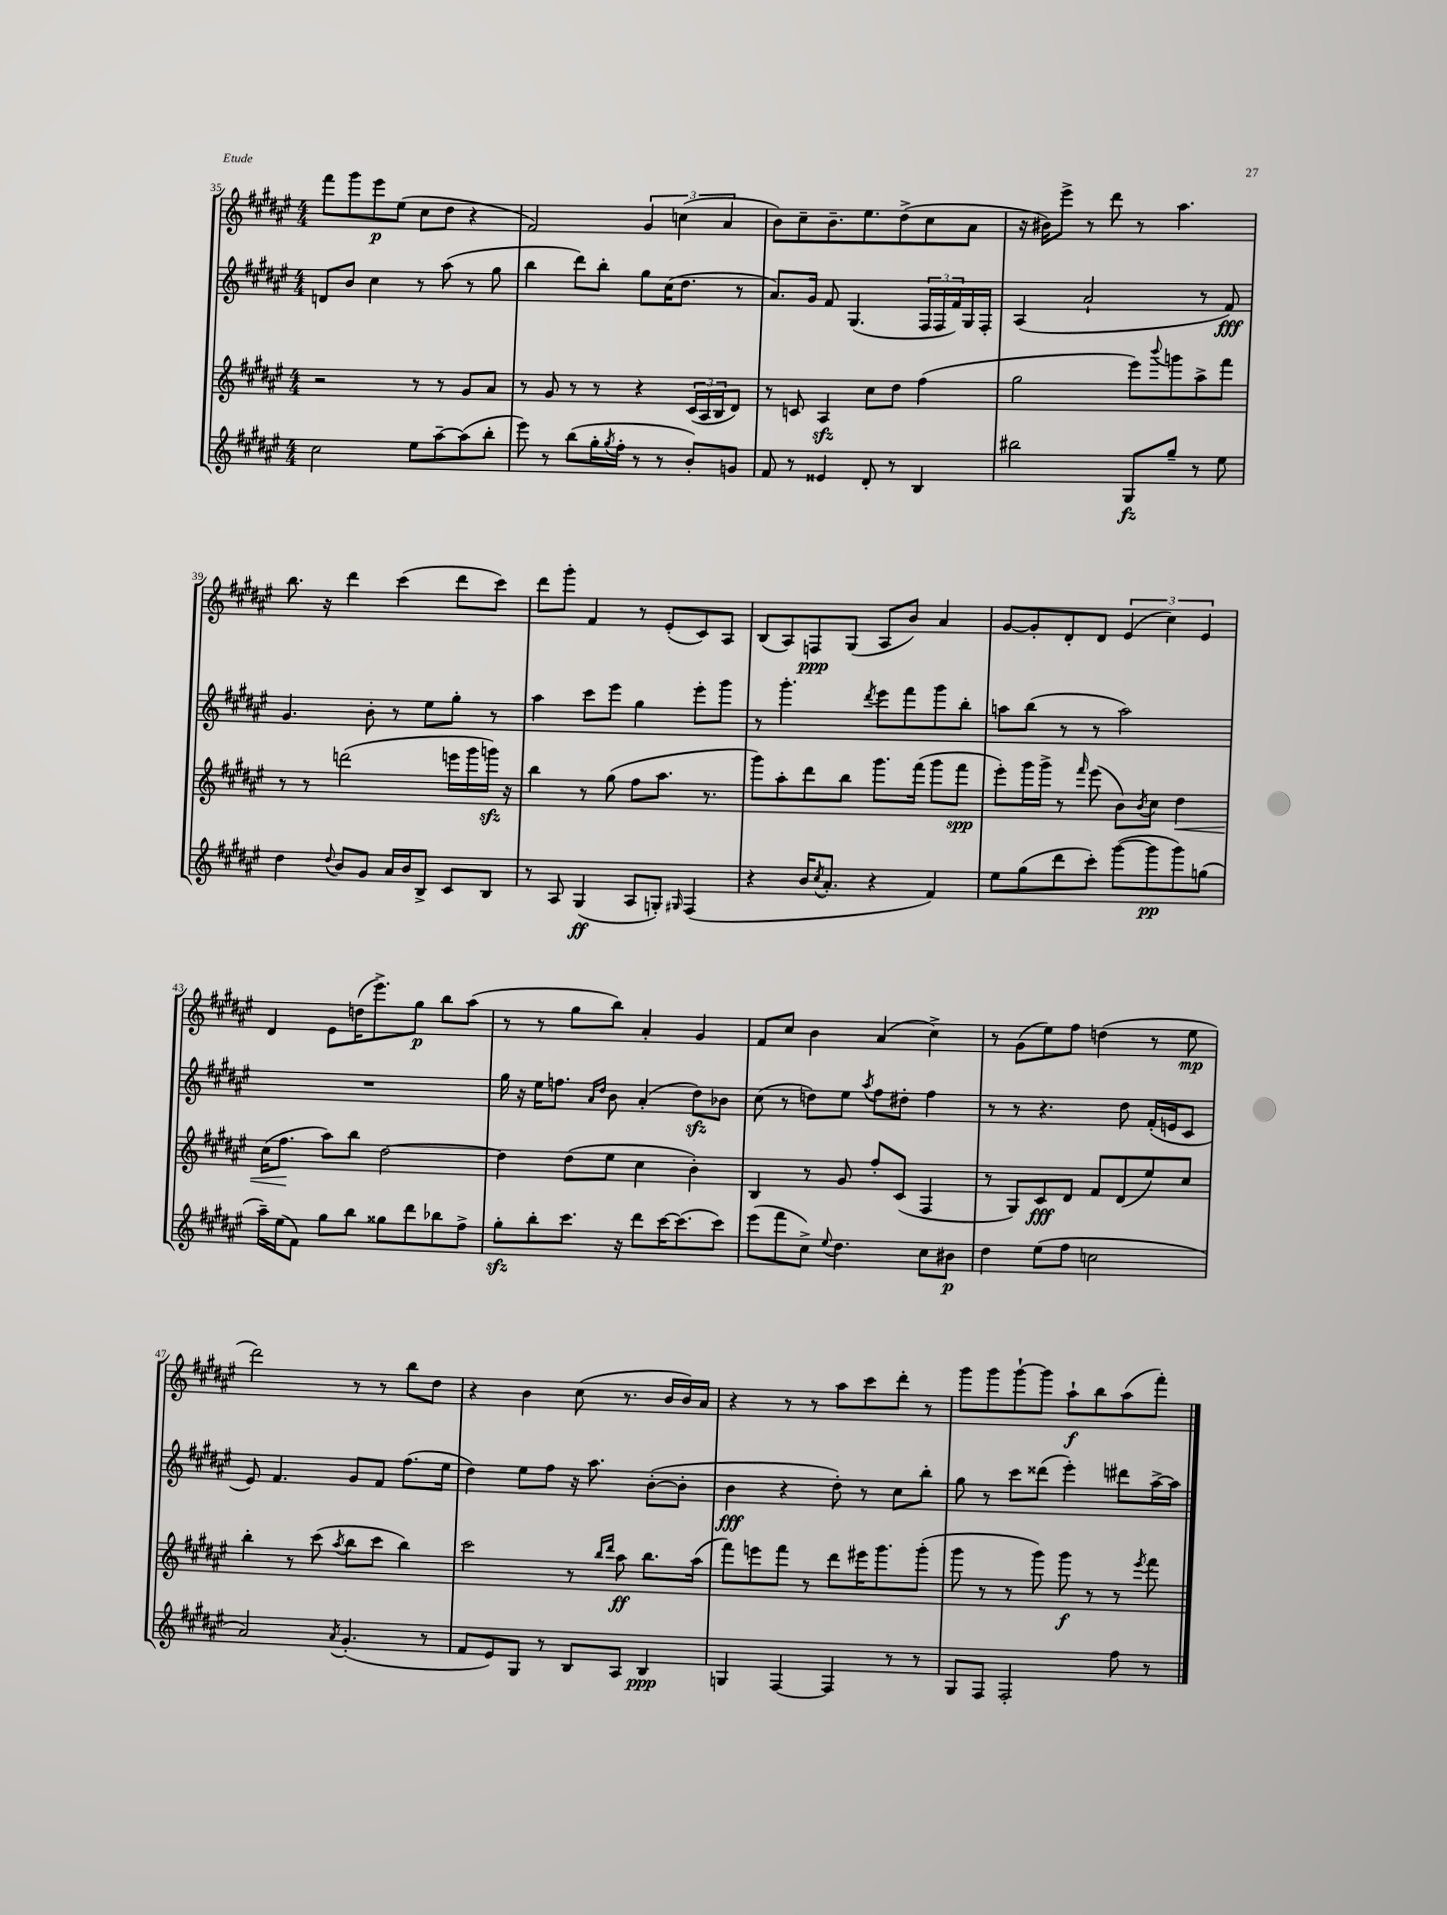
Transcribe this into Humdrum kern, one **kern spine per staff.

**kern	**kern	**kern	**kern
*staff4	*staff3	*staff2	*staff1
*clefG2	*clefG2	*clefG2	*clefG2
*k[f#c#g#d#a#e#]	*k[f#c#g#d#a#e#]	*k[f#c#g#d#a#e#]	*k[f#c#g#d#a#e#]
*M4/4	*M4/4	*M4/4	*M4/4
2cc#	2r	8d	8fff#
.	.	8b	8ggg#
.	.	4cc#	8eee#
.	.	.	(8ee#
8ee#	8r	8r	8cc#
[8aa#~	8r	(8aa#	8dd#
(8aa#]	8g#	8r	4r
8bb'	8a#	8gg#	.
=	=	=	=
8eee#)	8r	4bb	2f#)
8r	8g#	.	.
(8bb	8r	8ddd#)	.
16gg#'	8r	8bb'	.
8qgg#	.	.	.
16ff#'	.	.	.
8r	4r	8gg#	6g#
8r	.	(16cc#	.
.	.	.	(6cc
.	.	8.dd#	.
8b')	(24c#	.	.
.	24A#	.	.
.	24B	.	6a#
8g	8d#)	8r	.
=	=	=	=
8f#	8r	8.a#)	8b)
8r	8c	.	8cc#~
.	.	16g#	.
4e##	4A#	8f#	8.b~
.	.	(4.G#	.
.	.	.	8.ee#
8d#'	8cc#	.	.
8r	8dd#	.	(8dd#^
4B	(4ff#	24F#	8cc#
.	.	24F#	.
.	.	24f#)	.
.	.	16G#	8a#
.	.	16F#'	.
=	=	=	=
2bb#	2gg#	(4A#	16r
.	.	.	16b#)
.	.	.	8eee#^
.	.	2a#`	8r
.	.	.	8ddd#
8G#	8eee#)	.	8r
.	8qqbbb	.	.
8gg#~	8ggg	.	4.aa#
8r	8aa#^	8r	.
8ee#	8fff#	8f#)	.
=	=	=	=
4dd#	8r	4.g#	8.bb
.	8r	.	.
.	.	.	16r
8qqdd#	.	.	.
8b	(2ddd	.	4ddd#
8g#	.	8b'	.
16a#	.	8r	(4ccc#
16b	.	.	.
8B^	.	8ee#	.
8c#	16eee	8gg#'	8ddd#
.	16ggg#	.	.
8B	16ggg)	8r	8ccc#)
.	16r	.	.
=	=	=	=
8r	4bb	4aa#	8ddd#
8A#	.	.	8ggg#'
(4G#	8r	8ccc#	4f#
.	(8gg#	8eee#	.
8A#	8ff#	4gg#	8r
8G')	8.aa#	.	(8e#'
16qqG#	.	.	.
(4F#	.	8eee#'	8c#)
.	8.r	.	.
.	.	8ggg#	8A#
=	=	=	=
4r	8ggg#)	8r	(8B
.	8aa#'	4.ggg#'	8A#)
16b	8ddd#	.	8F
8qcc#	.	.	.
8.a#'	.	.	.
.	8bb	.	(8G#
.	.	8qddd#	.
4r	8.ggg#	8eee#	8A#
.	.	8fff#	8b)
.	(16fff#	.	.
4f#)	8ggg#	8ggg#	4a#
.	8fff#	8bb'	.
=	=	=	=
8ee#	8eee#')	8aa	[8g#
(8gg#	16ggg#	(8bb	8g#']
.	16ggg#^	.	.
8ddd#	8r	8r	8d#'
.	16qqfff#	.	.
8ccc#')	(8eee#	8r	8d#
([8ggg#	8b)	2aa)	(6e#
.	8qb	.	.
8ggg#]	8cc#	.	.
.	.	.	6cc#)
8ggg#)	4dd#	.	.
.	.	.	6e#
(8gg	.	.	.
=	=	=	=
16aa#~)	(16cc#	1r	4d#
(16ee#	8.ff#	.	.
8f#)	.	.	.
8gg#	8aa#)	.	8e#
8bb	8bb	.	(16dd
.	.	.	8.eee#^)
8gg##	[2dd#	.	.
8ddd#	.	.	8gg#
8bb-	.	.	8bb
8ff#^	.	.	(8aa#
=	=	=	=
8gg#'	4dd#]	16gg#	8r
.	.	16r	.
8bb'	.	16ee#	8r
.	.	8.ff	.
8.ccc#	(8dd#	.	8gg#
.	.	16qqa#	.
.	.	16qqdd#	.
.	8ee#	8b	8bb)
16r	.	.	.
8ddd#	4cc#	(4a#'	4a#'
[16ccc#	.	.	.
(8.ccc#]	.	.	.
.	4b')	8dd#)	4g#
8ccc#)	.	8b-	.
=	=	=	=
(8eee#	4B	(8cc#	8f#
8fff#	.	8r	8cc#
8cc#^)	8r	8dd)	4b
8qqee#	.	.	.
4.dd#	8g#	8ee#	.
.	.	8qaa#	.
.	8ff#'	8ff#	(4a#
.	(8c#	8dd#'	.
8cc#	4F#	4ff#	4cc#^)
8b#	.	.	.
=	=	=	=
4dd#	8r	8r	8r
.	8G#)	8r	(8g#
(8ee#	8c#	4.r	8ee#)
8ff#	8d#	.	8ff#
2cc	8f#	.	(4dd
.	(8d#	8dd#	.
.	8ee#)	(16f#'	8r
.	.	16e	.
.	8cc#	8c#	8ee#
=	=	=	=
2a#)	4bb'	8e#)	2ddd#)
.	.	4.f#	.
.	8r	.	.
.	(8ccc#	.	.
8qa#	8qaa#	.	.
(4.g#'	8bb	8g#	8r
.	8ccc#	8f#	8r
.	4bb)	(8.ff#	8bb
8r	.	.	8dd#
.	.	16ee#	.
=	=	=	=
8f#	2ccc#	4dd#)	4r
8e#)	.	.	.
8G#	.	8ee#	4b
8r	.	8ff#	.
8B	8r	16r	(8cc#
.	.	8.aa#	.
.	16qqbb	.	.
.	16qqddd#	.	.
8A#	8aa#	.	8.r
4B	8.bb	([8b'	.
.	.	.	16b
.	.	8b']	16b)
.	(16aa#	.	16a#
=	=	=	=
4G	8fff#)	4b	4r
.	8eee	.	.
[4F#	8fff#	4r	8r
.	8r	.	8r
4F#]	8ddd#	8dd#')	8aa#
.	16eee#	8r	8ccc#
.	8.ggg#	.	.
8r	.	8cc#	8ddd#'
8r	(8ggg#'	8bb'	8r
=	=	=	=
8G#	8ggg#	8gg#	8ggg#
8F#	8r	8r	8ggg#
2F#'	8r	8ccc#	[8ggg#`
.	8ggg#)	(8ddd##	8ggg#]
.	8ggg#	4eee#')	8aa#`
.	8r	.	8bb
8ff#	8r	8ddd#	(8aa#
.	8qeee#	.	.
8r	8fff#	[16aa#^	8fff#')
.	.	16aa#]	.
==	==	==	==
*-	*-	*-	*-
